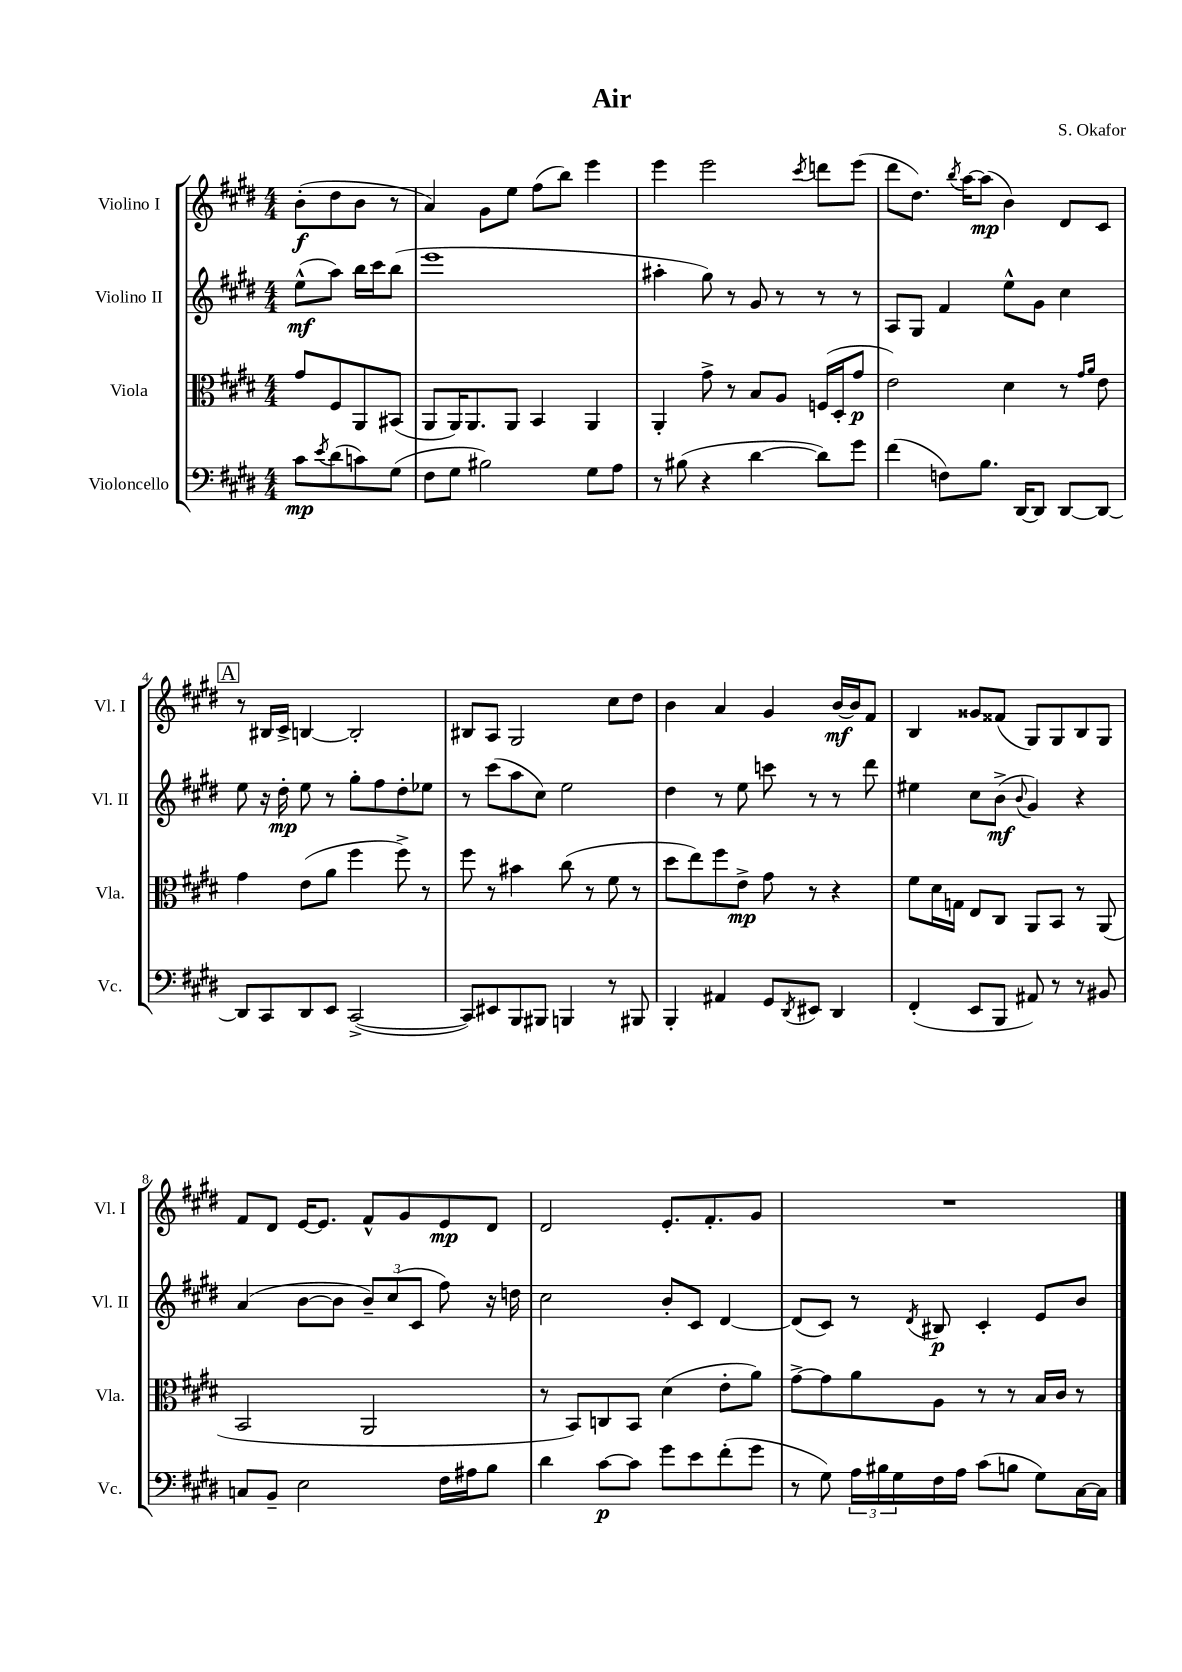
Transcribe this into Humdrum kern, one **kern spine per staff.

**kern	**kern	**kern	**kern
*staff4	*staff3	*staff2	*staff1
*clefF4	*clefC3	*clefG2	*clefG2
*k[f#c#g#d#]	*k[f#c#g#d#]	*k[f#c#g#d#]	*k[f#c#g#d#]
*M4/4	*M4/4	*M4/4	*M4/4
8c#	8g#	(8ee^^	(8b'
8qe	.	.	.
(8d#	8F#	8aa)	8dd#
8c)	8AA	16bb	8b
.	.	16ccc#	.
(8G#	(8BB#	(8bb	8r
=	=	=	=
8F#	8AA	1eee	4a)
8G#	16AA)	.	.
.	8.AA	.	.
2B#)	.	.	8g#
.	8AA	.	8ee
.	4BB	.	(8ff#
.	.	.	8bb)
8G#	4AA	.	4eee
8A	.	.	.
=	=	=	=
8r	4AA'	4aa#'	4eee
(8B#	.	.	.
4r	8g#^	8gg#)	2eee
.	8r	8r	.
[4d#	8B	8g#	.
.	8A	8r	.
.	.	.	8qccc#
8d#])	(16F	8r	8ddd
.	16D#'	.	.
8g#	8g#	8r	(8eee
=	=	=	=
(4f#	2e)	8A	8ddd#
.	.	8G#	8.dd#)
8F)	.	4f#	.
.	.	.	8qbb
.	.	.	[16aa
8.B	.	.	(8aa]
.	4d#	8ee^^	4b)
[16DD#	.	.	.
8DD#]	.	8g#	.
[8DD#	8r	4cc#	8d#
.	16qqg#	.	.
.	16qqa	.	.
8DD#_	8e	.	8c#
=	=	=	=
8DD#]	4g#	8ee	8r
8CC#	.	16r	16B#
.	.	16dd#'	16c#^
8DD#	(8e	8ee	[4B
8EE	8a	8r	.
([2CC#^	4ff#	8gg#'	2B']
.	.	8ff#	.
.	8ff#^)	8dd#'	.
.	8r	8ee-	.
=	=	=	=
8CC#])	8ff#	8r	8B#
8EE#	8r	(8ccc#	8A
8BBB	4b#	8aa	2G#
8BBB#	.	8cc#)	.
4BBB	(8cc#	2ee	.
.	8r	.	.
8r	8f#	.	8cc#
8BBB#	8r	.	8dd#
=	=	=	=
4BBB'	8dd#	4dd#	4b
.	8ee)	.	.
4AA#	8ff#	8r	4a
.	8e^	8ee	.
8GG#	8g#	8ccc	4g#
8qDD#	.	.	.
8EE#	8r	8r	.
4DD#	4r	8r	[16b
.	.	.	16b]
.	.	8ddd#	8f#
=	=	=	=
(4FF#'	8f#	4ee#	4B
.	16d#	.	.
.	16G	.	.
8EE	8E	8cc#	8g##
8BBB	8C#	(8b^	(8f##
.	.	8qqb	.
8AA#)	8AA	4g#)	8G#)
8r	8BB	.	8G#
8r	8r	4r	8B
8BB#	(8AA	.	8G#
=	=	=	=
8C	2BB	(4a	8f#
8BB~	.	.	8d#
2E	.	[8b	[16e
.	.	.	8.e]
.	.	8b]	.
.	2AA	12b~)	8f#^^
.	.	(12cc#	.
.	.	.	8g#
.	.	12c#	.
16F#	.	8ff#)	8e
16A#	.	.	.
8B	.	16r	8d#
.	.	16dd	.
=	=	=	=
4d#	8r	2cc#	2d#
.	8BB)	.	.
[8c#	8C	.	.
8c#]	8BB	.	.
8g#	(4d#	8b'	8.e'
8e	.	8c#	.
.	.	.	8.f#'
(8f#'	8e'	[4d#	.
8g#	8a)	.	8g#
=	=	=	=
8r	[8g#^	(8d#]	1r
8G#)	8g#]	8c#)	.
24A	8a	8r	.
24B#	.	.	.
24G#	.	.	.
.	.	8qd#	.
16F#	8A	8B#	.
16A	.	.	.
(8c#	8r	4c#'	.
8B	8r	.	.
8G#)	16B	8e	.
.	16c#	.	.
[16C#	8r	8b	.
16C#]	.	.	.
==	==	==	==
*-	*-	*-	*-
